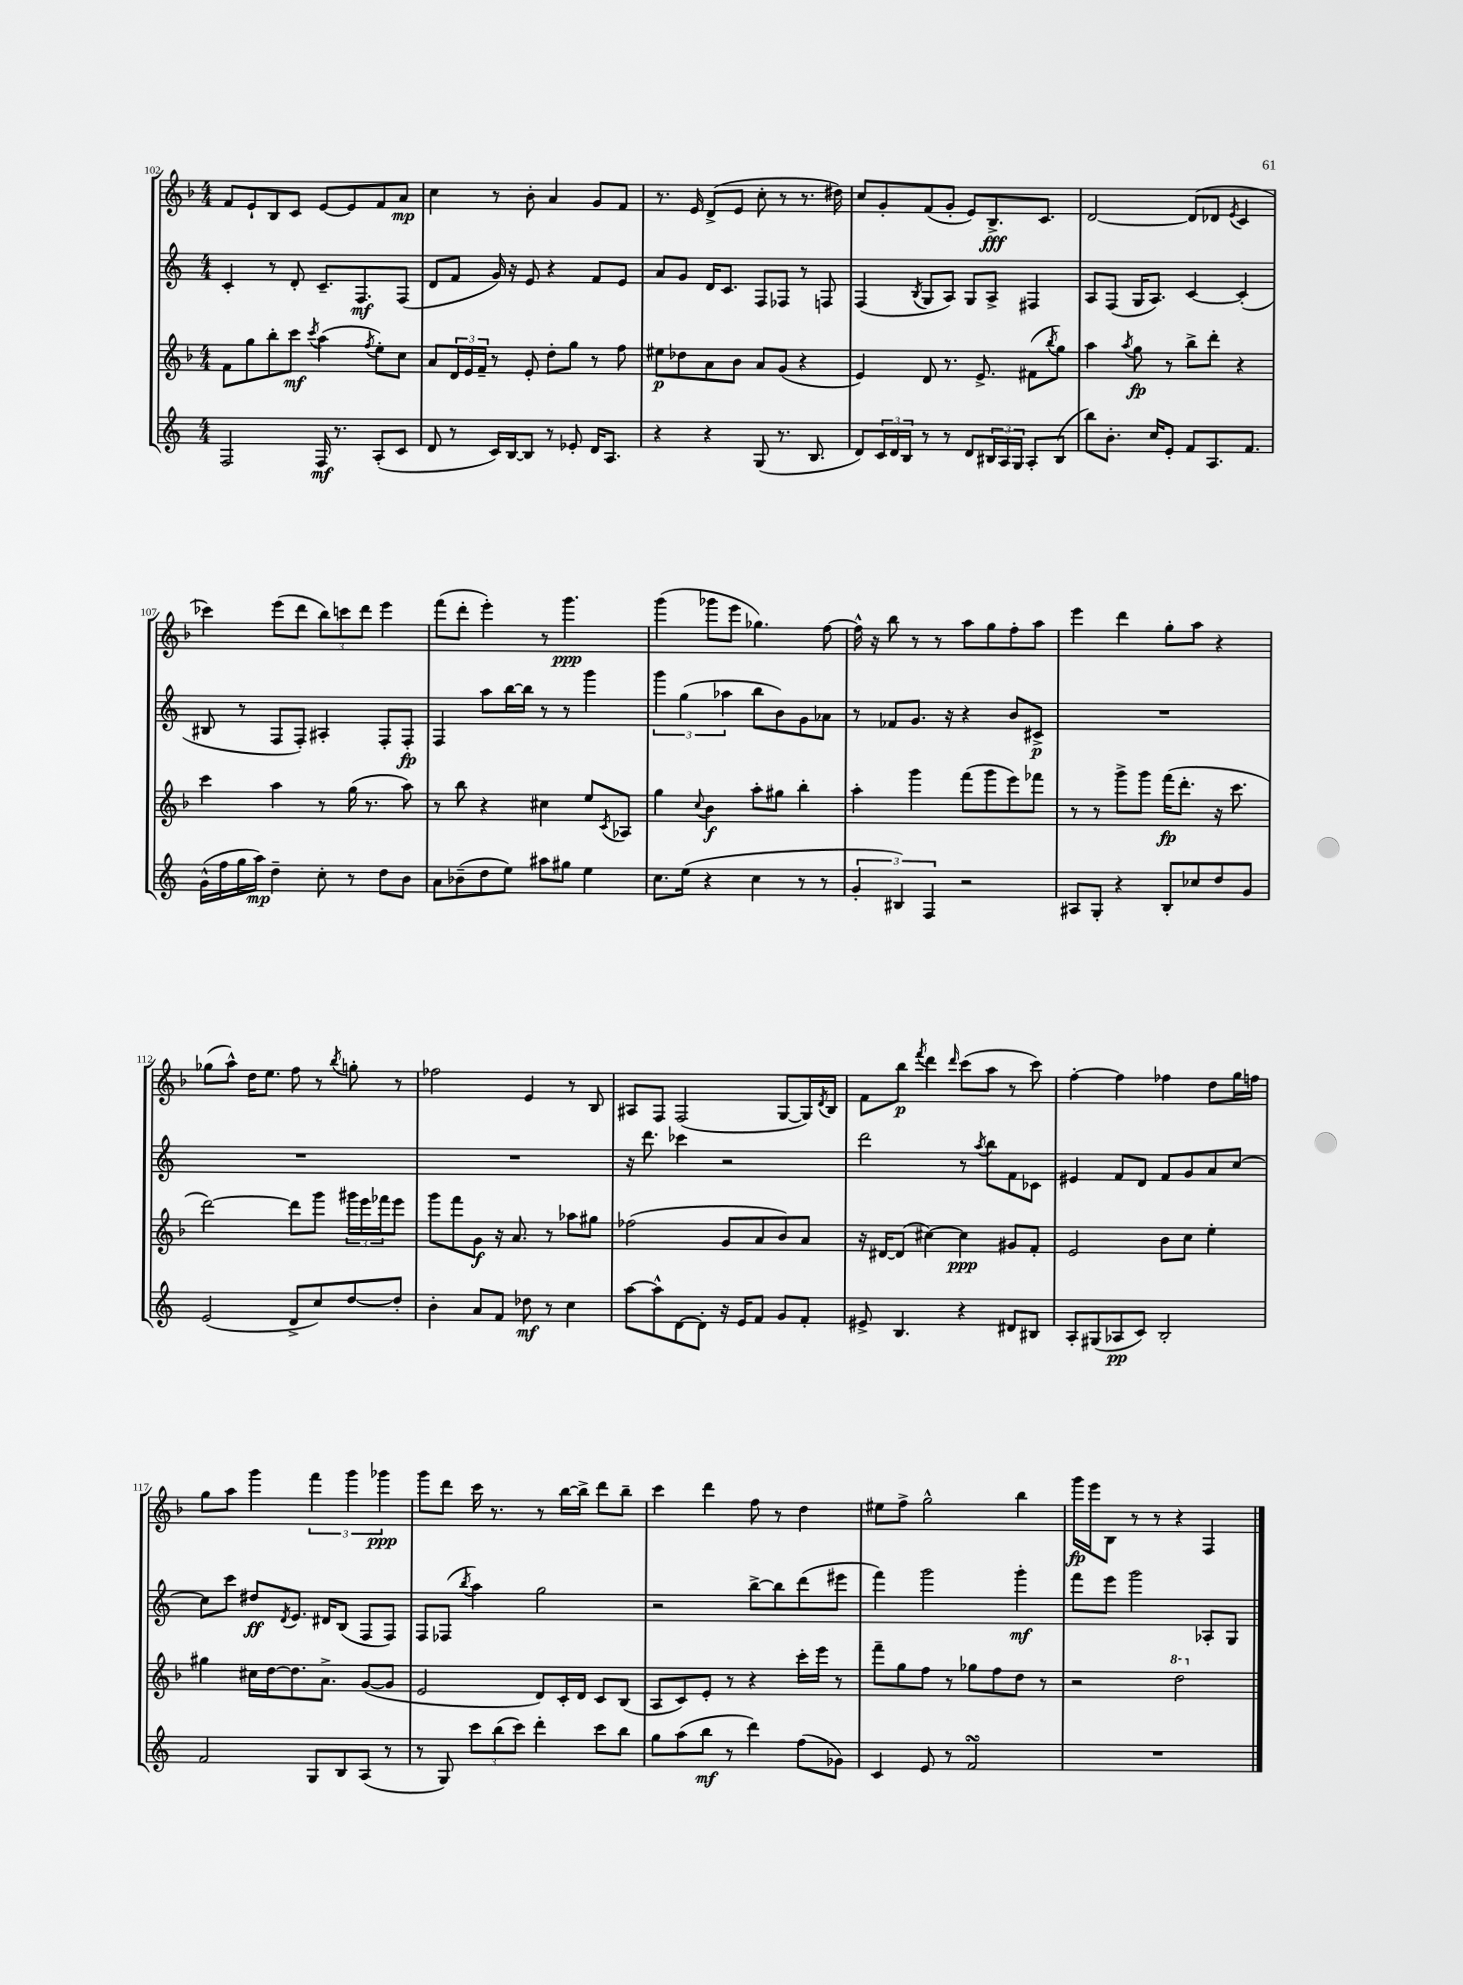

**kern	**kern	**kern	**kern
*staff4	*staff3	*staff2	*staff1
*clefG2	*clefG2	*clefG2	*clefG2
*k[]	*k[b-]	*k[]	*k[b-]
*M4/4	*M4/4	*M4/4	*M4/4
2F	8f	4c'	8f
.	8gg	.	8e`
.	8bb-'	8r	8B-
.	8ccc	8d'	8c
.	8qccc	.	.
16F	(4aa	8.c~	[8e
8.r	.	.	.
.	.	.	8e]
.	.	8.F	.
.	8qff	.	.
(8A'	8ee')	.	8f
8c	8cc	(8F	8a
=	=	=	=
8d	8a	8d	4cc
8r	24d	8f	.
.	24e	.	.
.	24f~	.	.
16c)	8r	16g)	8r
[16B	.	16r	.
8B]	8e'	8e	8b-'
8r	8dd'	4r	4a
8e-'	8gg	.	.
16d	8r	8f	8g
8.A	.	.	.
.	8ff	8e	8f
=	=	=	=
4r	8ee#	8a	8.r
.	8dd-	8g	.
.	.	.	16e
4r	8a	16d	(8d^
.	.	8.c	.
.	8b-	.	8e
(8G	8a	8F	8cc'
8.r	(8g	8F-	8r
.	4r	8r	8.r
8.B	.	.	.
.	.	8F	.
.	.	.	16dd#)
=	=	=	=
8d)	4e)	(4F	8cc
24c	.	.	8g'
24d	.	.	.
24B	.	.	.
.	.	8qB	.
8r	8d	8G	(8f
8r	8.r	8A)	8g'
8d	.	8G	8e)
.	8.e^	.	.
24B#	.	8A^	8.B-^
24A	.	.	.
24G	.	.	.
8A'	(8f#	4F#	.
.	.	.	8.c
.	8qbb-	.	.
(8B#	8gg)	.	.
=	=	=	=
8bb)	4aa	8A	[2d
8.b'	.	(8F	.
.	8qaa	.	.
.	8gg	16G	.
16cc	.	8.A)	.
8e'	8r	.	.
8f	8bb-^	[4c	(8d]
8.A	8ddd'	.	8d-
.	.	.	8qe
.	4r	(4c']	4c
8.f	.	.	.
=	=	=	=
(16g^^	4ccc	8B#	4ccc-)
16ff	.	.	.
16gg	.	8r	.
16aa)	.	.	.
4dd~	4aa	8F	(8eee
.	.	8F')	8ddd
8cc'	8r	4A#'	12bb-)
.	.	.	12ccc
8r	(16gg	.	.
.	.	.	12ddd
.	8.r	.	.
8dd	.	8F'	4eee
8b	8aa)	8F'	.
=	=	=	=
8a	8r	4F	(8fff
(8b-~	8bb-	.	8ddd'
8dd	4r	8aa	4eee')
8ee)	.	[16bb	.
.	.	16bb]	.
8aa#	4cc#	8r	8r
8gg#	.	8r	4.ggg
4ee	8ee	4ggg	.
.	8qc	.	.
.	8A-	.	.
=	=	=	=
8.cc	4gg	6ggg	(4ggg
.	.	(6gg	.
(16ee	.	.	.
.	8qqcc	.	.
4r	4b-	.	8ggg-
.	.	6aa-	.
.	.	.	8eee
4cc	8aa'	8bb	4.gg-)
.	8gg#	8b)	.
8r	4bb-'	8g	.
8r	.	8a-	[8ff
=	=	=	=
6g'	4aa'	8r	16ff^^]
.	.	.	16r
.	.	8f-	8bb-
6B#)	.	.	.
.	4ggg	8.g	8r
6F	.	.	.
.	.	.	8r
.	.	16r	.
2r	(8fff	4r	8aa
.	8ggg	.	8gg
.	8eee)	8b	8ff'
.	8fff-	8c#^	8aa
=	=	=	=
8A#	8r	1r	4eee
8G'	8r	.	.
4r	8ggg^	.	4ddd
.	8ggg	.	.
8B'	(16fff	.	8gg'
.	8.ddd'	.	.
8cc-	.	.	8aa
8dd	16r	.	4r
.	8.ccc	.	.
8g	.	.	.
=	=	=	=
(2e	[2ddd)	1r	(8gg-
.	.	.	8aa^^)
.	.	.	16dd
.	.	.	8.ee
8d^	8ddd]	.	8ff
8cc)	8ggg	.	8r
.	.	.	8qbb-
[8dd	24ggg#	.	8gg'
.	24eee	.	.
.	24fff-	.	.
8dd']	8eee	.	8r
=	=	=	=
4b'	8ggg	1r	2ff-
.	8fff	.	.
8a	8g	.	.
8f	16r	.	.
.	8.a	.	.
8dd-	.	.	4e
8r	8r	.	.
4cc	8aa-	.	8r
.	8gg#	.	8B-
=	=	=	=
[8aa	(2ff-	16r	8A#
.	.	8.ddd	.
8aa^^]	.	.	8F
[8d	.	4ccc-	(2F
8d']	.	.	.
16r	8g	2r	.
16e	.	.	.
8f	8a	.	.
8g	8b-)	.	[8G
8f'	8a	.	16G])
.	.	.	8qd
.	.	.	16B-
=	=	=	=
8e#^	16r	2ddd	8f
.	[16d#	.	.
4.B	(8d#]	.	8bb-
.	.	.	8qfff
.	[4cc#)	.	4ddd
.	.	.	16qqddd
4r	4cc#]	8r	(8ccc
.	.	8qaa	.
.	.	8bb	8aa
8d#	8g#	8f	8r
8B#	8f'	8c-	8ccc)
=	=	=	=
8A'	2e	4e#	[4ff'
(8G#	.	.	.
8A-	.	8f	4ff]
8c)	.	8d	.
2B'	8b-	8f	4ff-
.	8cc	8g	.
.	4ee'	8a	8dd
.	.	[8cc	16gg
.	.	.	16ff
=	=	=	=
2f	4gg#	8cc]	8gg
.	.	8ccc	8aa
.	16cc#	8dd#	4ggg
.	[16dd	.	.
.	.	8qd	.
.	8.dd]	8.e	.
8G	.	.	6fff
.	8.a^	16d#	.
8B	.	(8B	.
.	.	.	6ggg
(8A	([8g	8F	.
.	.	.	6ggg-
8r	8g]	8F)	.
=	=	=	=
8r	2e	8F	8ggg
8G)	.	(8F-	8ddd
.	.	8qbb	.
12ccc	.	4aa)	16ccc
.	.	.	8.r
(12bb	.	.	.
12ccc)	.	.	.
4ddd'	8d)	2gg	8r
.	16c'	.	[16bb-
.	16d	.	16bb-^]
8ccc	8c	.	8ddd
8bb	(8B-	.	8bb-~
=	=	=	=
8gg	8A	2r	4ccc
(8aa	8c)	.	.
8bb	8e'	.	4ddd
8r	8r	.	.
4ddd)	4r	[8bb^	8ff
.	.	8bb]	8r
(8ff	16ccc'	(8ddd	4dd
.	16eee	.	.
8g-)	8r	8eee#	.
=	=	=	=
4c	8fff~	4fff)	8ee#
.	8gg	.	8ff^
8e	8ff	2ggg	2gg^^
8r	8r	.	.
2f	8gg-	.	.
.	8ff	.	.
.	8dd	4ggg'	4bb-
.	8r	.	.
=	=	=	=
1r	2r	8fff	16ggg
.	.	.	16eee
.	.	8eee	8B-
.	.	2ggg	8r
.	.	.	8r
.	2ddd	.	4r
.	.	8A-'	4F
.	.	8G	.
==	==	==	==
*-	*-	*-	*-
